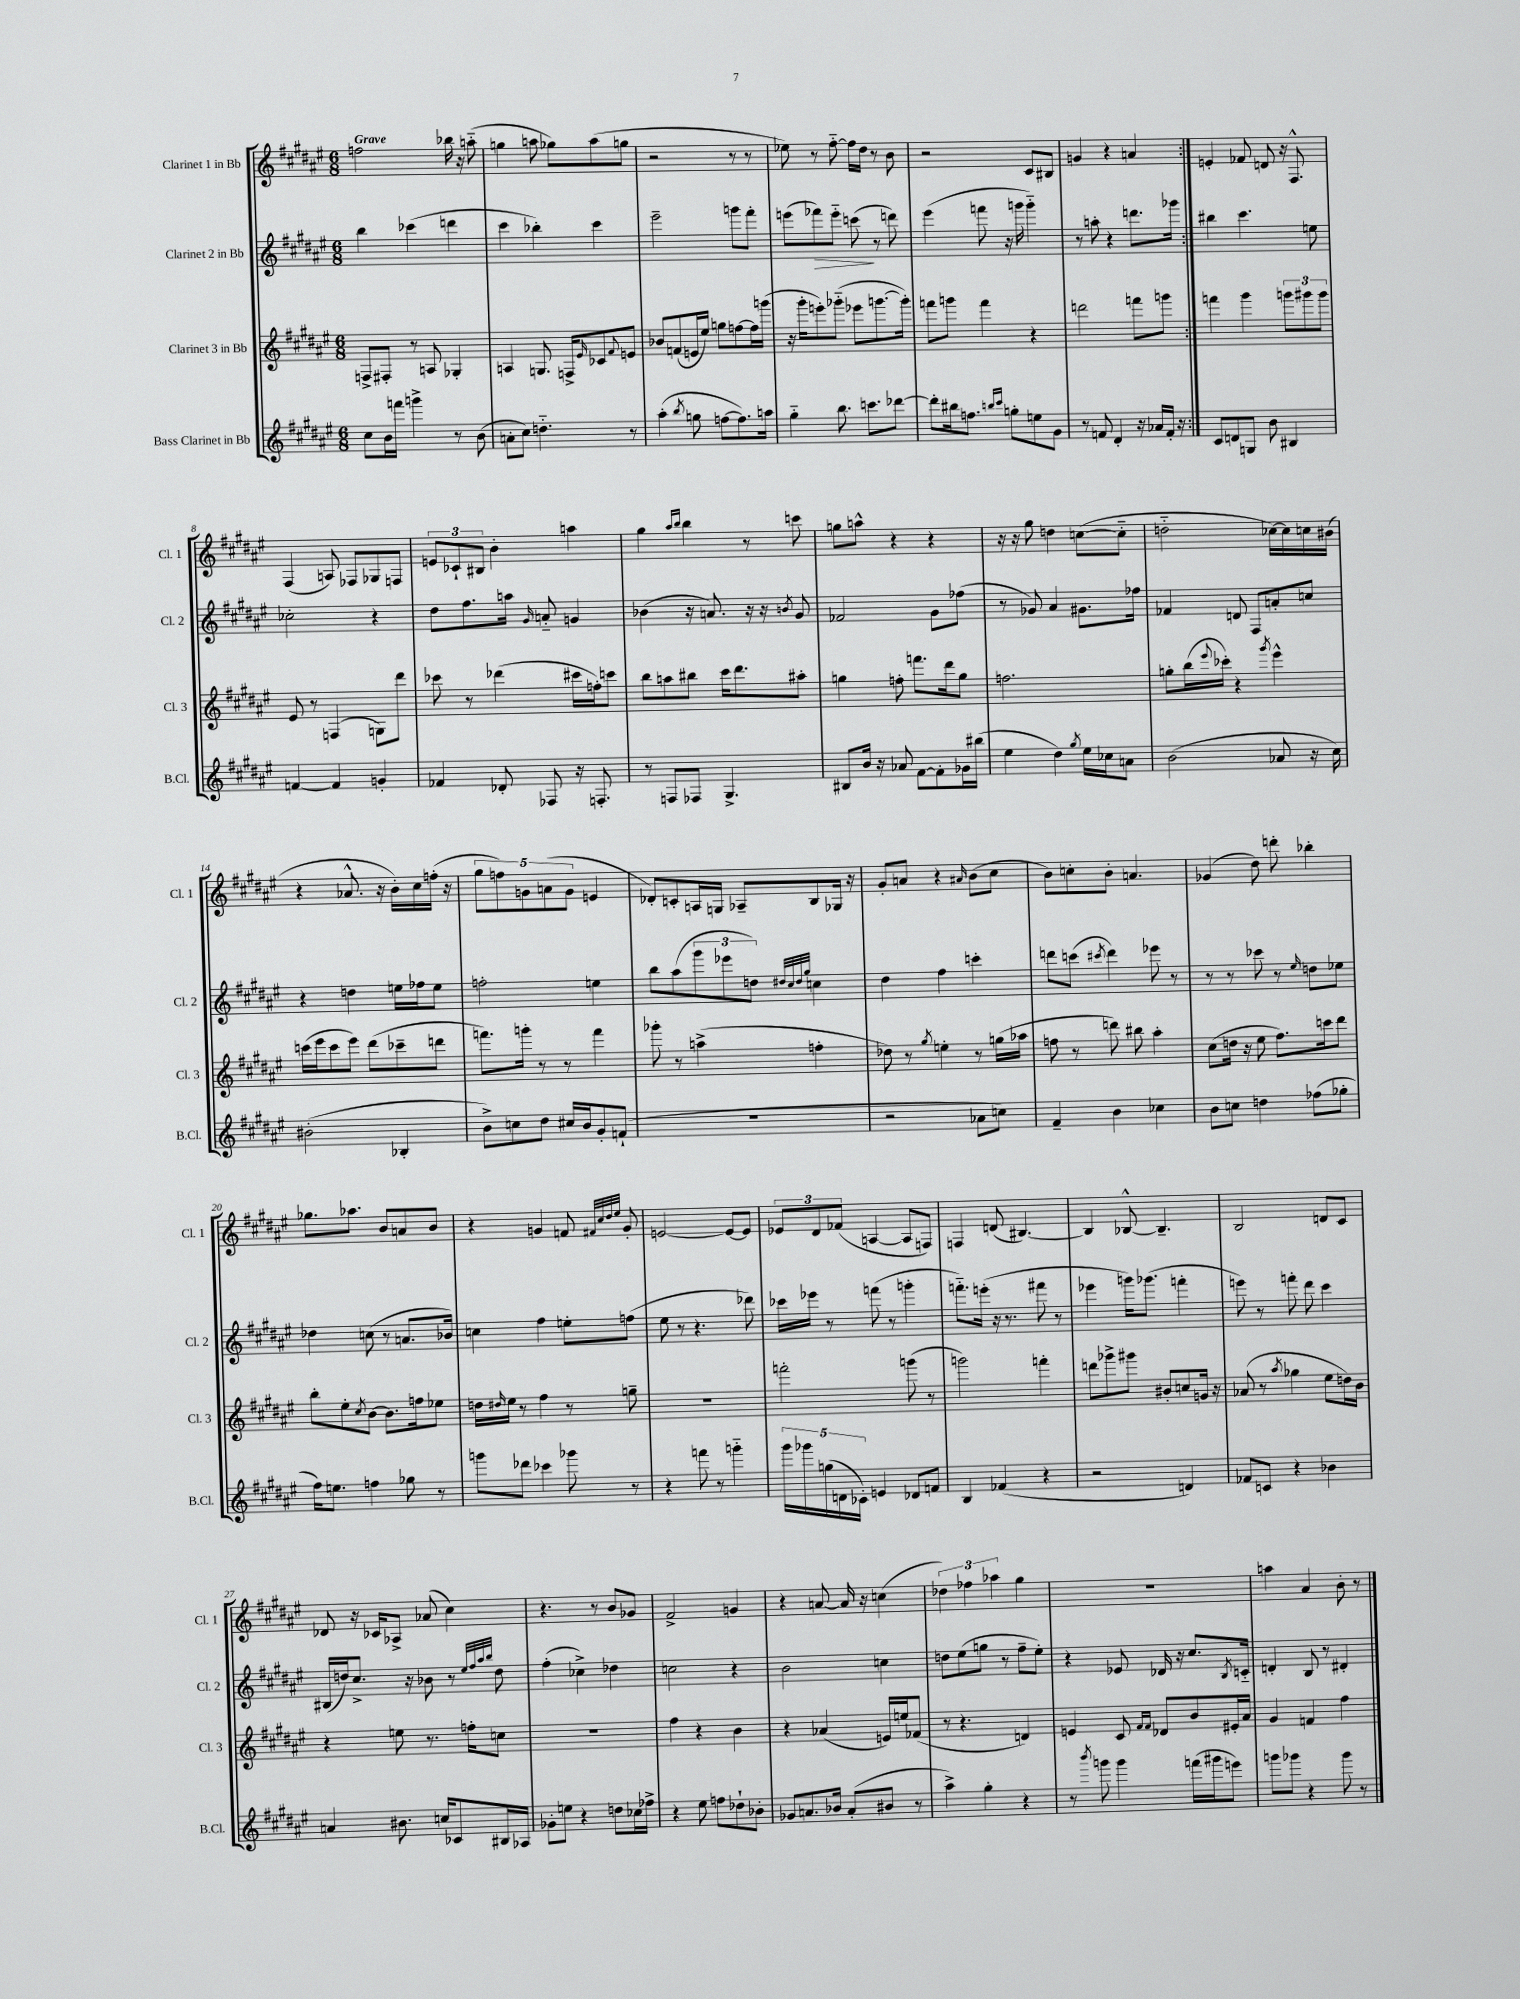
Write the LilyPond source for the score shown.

<<
\new StaffGroup <<
\new Staff = "s0" \with { instrumentName = "Clarinet 1 in Bb" shortInstrumentName = "Cl. 1" } {
    \clef treble \key fis \major \numericTimeSignature \time 6/8 \tempo "Grave"
    \repeat volta 2 { f''2 bes''16 r16 a''8-_( |
    g''4 a''8 ges''8) a''8( g''8 |
    r2 r8 r8 |
    ees''8) r8 fis''8~-_ fis''16 dis''16 r8 b'8 |
    r2 cis'8 bis8 |
    g'4 r4 a'4 | }
    e'4-. fes'8 d'8 r16 fis8.-^ |
    fis4( a8) fes8 ges8 f8 |
    \tuplet 3/2 { e'8 ces'8-! bis8 } b'4-. a''4 |
    gis''4 \grace { ais''16 b''16 } b''4 r8 c'''8 |
    g''8 a''8-^ r4 r4 |
    r16 r16 gis''8 d''4 c''8~( c''8-_ |
    d''2-_ ces''16~) ces''16 c''16 bis'16( |
    r4 aes'8.-^ r16 b'16-.) cis''16 f''16-.( r16 |
    \tuplet 5/4 { gis''8 f''8) g'8 a'8( g'8 } e'4 |
    des'8-.) c'8-. a16 g16 aes8-- b8 ges16 r16 |
    gis'8-. a'8 r4 \grace { ais'16 } b'8( cis''8 |
    b'8) c''8-. b'8-. a'4. |
    ges'4( dis''8) d'''8-. bes''4-. |
    ges''8. aes''8. b'8 a'8 b'8 |
    r4 g'4 f'8 \grace { fis'32 cis''32 dis''32 eis''32 } g'8-. |
    e'2~ e'8~ e'8 |
    \tuplet 3/2 { ees'8 dis'8 fes'8( } a4~ a8 f8) |
    f4 d'8( bis4.~) |
    bis4 bes8~-^ bes4.-- |
    b2 d'8 cis'8 |
    des'8 r16 ces'16 aes8-> aes'8( cis''4) |
    r4. r8 b'8 ges'8 |
    fis'2-> g'4 |
    r4 a'8~ a'16 r16 c''4( |
    \tuplet 3/2 { des''4) fes''4 aes''4 } gis''4 |
    R2. |
    a''4 ais'4 b'8-. r8 \bar "|." |
}
\new Staff = "s1" \with { instrumentName = "Clarinet 2 in Bb" shortInstrumentName = "Cl. 2" } {
    \clef treble \key fis \major \numericTimeSignature \time 6/8
    \repeat volta 2 { b''4 ces'''4( d'''4 |
    cis'''4 bes''4-.) cis'''4 |
    eis'''2-- g'''8 fis'''8-. |
    e'''8( fes'''8\>) e'''8-_ c'''8\!( r8 d'''8) |
    eis'''4( f'''8 r16 g'''16 g'''4-_) |
    r8 a''8-. r4 d'''8. ges'''16 | }
    bis''4 cis'''4. e''8 |
    ces''2-. r4 |
    dis''8 fis''8. a''16 \grace { gis'16 } a'8-_ g'4 |
    bes'4( r16 a'8.) r16 r16 \acciaccatura { b'8 } gis'8 |
    fes'2 gis'8 fes''8( |
    r8 ges'8) ais'4 gis'8. fes''16 |
    fes'4 d'8 fis8 a'8-. c''8 |
    r4 d''4 e''16 fes''16 e''8 |
    f''2-. e''4 |
    b''8 ais''8( \tuplet 3/2 { gis'''8 ees'''8 d''8) } \grace { dis''32 cis''32 dis''32 gis''32 } c''4 |
    dis''4 fis''4 c'''4-. |
    d'''8 c'''8( \acciaccatura { cis'''8 } d'''4) ees'''8 r8 |
    r8 r8 ces'''8 r8 \grace { eis''16 } d''8 ees''8 |
    des''4 c''8( r8 a'8. bes'16) |
    c''4 fis''4 e''8-. f''8( |
    eis''8 r8 r4. des'''8) |
    ces'''16 ees'''16 r8 f'''8( r8 g'''4-. |
    f'''8.-_) e'''16-.( r16 r8. fis'''8 r8 |
    ees'''4 g'''16) ges'''8.( f'''4-. |
    e'''8) r8 f'''8-. dis'''8 cis'''4 |
    bis16( d''16) cis''8.-> r16 bes'8 r8 \grace { eis''32 fis''32 ais''32 b''32 } d''8 |
    fis''4-.( ces''4->) des''4 |
    c''2 r4 |
    b'2 c''4 |
    d''8 eis''8( g''8 r8 fis''8-- eis''8-.) |
    r4 ees'8 des'16 r16 cis''8. \acciaccatura { b8 } c'16-_ |
    d'4-. b8 r8 dis'4-. \bar "|." |
}
\new Staff = "s2" \with { instrumentName = "Clarinet 3 in Bb" shortInstrumentName = "Cl. 3" } {
    \clef treble \key fis \major \numericTimeSignature \time 6/8
    \repeat volta 2 { f8-> fis8-. r8 a8 ges4-. |
    a4 g8. f16-> \grace { eis'16 } ces'8 \appoggiatura { fis'8 } e'8 |
    bes'8 f'8( e'16 eis''16) g''8 f''8~ f''16 g'''16( |
    r16 gis'''16-. e'''8-.) ges'''8-_( ees'''8 g'''8.~ g'''16-.) |
    f'''8 g'''8 f'''4 r4 |
    d'''2 f'''8 g'''8 | }
    f'''4 gis'''4 \tuplet 3/2 { g'''8 gis'''8 gis'''8 } |
    eis'8 r8 f4( g8) dis'''8 |
    ces'''8 r8 des'''4( cis'''16 f''16-.) c'''8 |
    b''8 a''8 bis''8 cis'''16 dis'''8. ais''8-. |
    g''4 f''8-. f'''8. dis'''16 g''8 |
    f''2. |
    g''8-. b''16( \appoggiatura { eis'''8 } ces'''16-.) r4 \acciaccatura { gis'''8 } eis'''4-^ |
    c'''16( eis'''16 c'''8 eis'''8) dis'''8( ces'''8-- d'''8 |
    f'''8.) g'''16-. r8 r8 f'''4 |
    ges'''8-. r8 a''4->( f''4-. |
    des''8) r8 \acciaccatura { gis''8 } e''4-. r8 g''16( aes''16 |
    f''8 r8 d'''8) bis''8 ais''4-. |
    cis''8( d''16 r16 eis''8 fis''8.) c'''16 dis'''8 |
    b''8-. eis''8-. \acciaccatura { cis''8 } b'8~ b'8. f''16 ees''8 |
    d''16 \grace { dis''16 } eis''16 r8 fis''4 r8 g''8-- |
    R2. |
    f'''2-. g'''8( r8 |
    g'''2) f'''4-. |
    d'''8 ges'''8-> gis'''8 bis'8-. c''8 g'16 r16 |
    aes'8( r8 \acciaccatura { ais''8 } ges''4 eis''8 d''16) b'16 |
    r4 e''8 r8. f''16-. c''8 |
    R2. |
    fis''4 r4 b'4 |
    r4 aes'4( e'16) e''16 fes'8( |
    r8 r4. d'4) |
    e'4 cis'8 \grace { fis'16 fis'16 } des'8 b'8 eis'16-. ais'16 |
    gis'4 f'4 fis''4 \bar "|." |
}
\new Staff = "s3" \with { instrumentName = "Bass Clarinet in Bb" shortInstrumentName = "B.Cl." } {
    \clef treble \key fis \major \numericTimeSignature \time 6/8
    \repeat volta 2 { cis''8 b'16 f'''16 g'''4-> r8 b'8( |
    a'8-. cis''8) d''4.-_ r8 |
    ais''4-.( \acciaccatura { b''8 } g''8 f''8~ f''8.) a''16 |
    gis''4-_ b''8. c'''8. des'''8~ |
    des'''8-. bis''16 f''8. \grace { b''16 cis'''16 } g''8-. e''8 gis'8 |
    r8 f'8 dis'4-. r16 aes'16 f'16-. r16 | }
    cis'8 d'8 g8 b'8 bis4 |
    f'4~ f'4 g'4-. |
    fes'4 des'8-. fes8 r16 f8.-. |
    r8 f8 fes8 gis4.-> |
    bis8 b'16 r16 aes'8 fis'8~ fis'8-. ges'16 bis''16( |
    eis''4 dis''4) \acciaccatura { gis''8 } eis''16 ces''16 a'8 |
    b'2( aes'8 r16 cis''16) |
    bis'2-.( bes4-. |
    b'8->) c''8 dis''8 cis''16 b'16 gis'8-. f'8-!( |
    R2. |
    r2 aes'8 c''8) |
    fis'4-- b'4 ces''4 |
    b'8 c''8 d''4 fes''8( ges''8-. |
    fis''16) e''8. f''4 ges''8 r8 |
    g'''8 des'''8 ces'''4 ges'''8 r8 |
    r4 f'''8 r8 g'''4-_ |
    \tuplet 5/4 { gis'''16 ges'''16 g''16( d'16 ces'16-.) } e'4 des'8 f'8 |
    b4 fes'4( r4 |
    r2 d'4) |
    fes'8 c'8 r4 bes'4 |
    a'4 bis'8. c''16 ces'8 bis16 aes16 |
    ges'8-. e''8 r4 d''8 ces''16 fes''16-> |
    r4 eis''8 f''8 des''8-! bes'8-. |
    ges'8 a'8. bes'16 a'8-.( bis'8 r8 |
    ais''4->) gis''4-. r4 |
    r8 \acciaccatura { b'''8 } g'''8 g'''4 f'''16( gis'''16 e'''8) |
    g'''8 ges'''8 r4 ges'''8 r8 \bar "|." |
}
>>
>>
